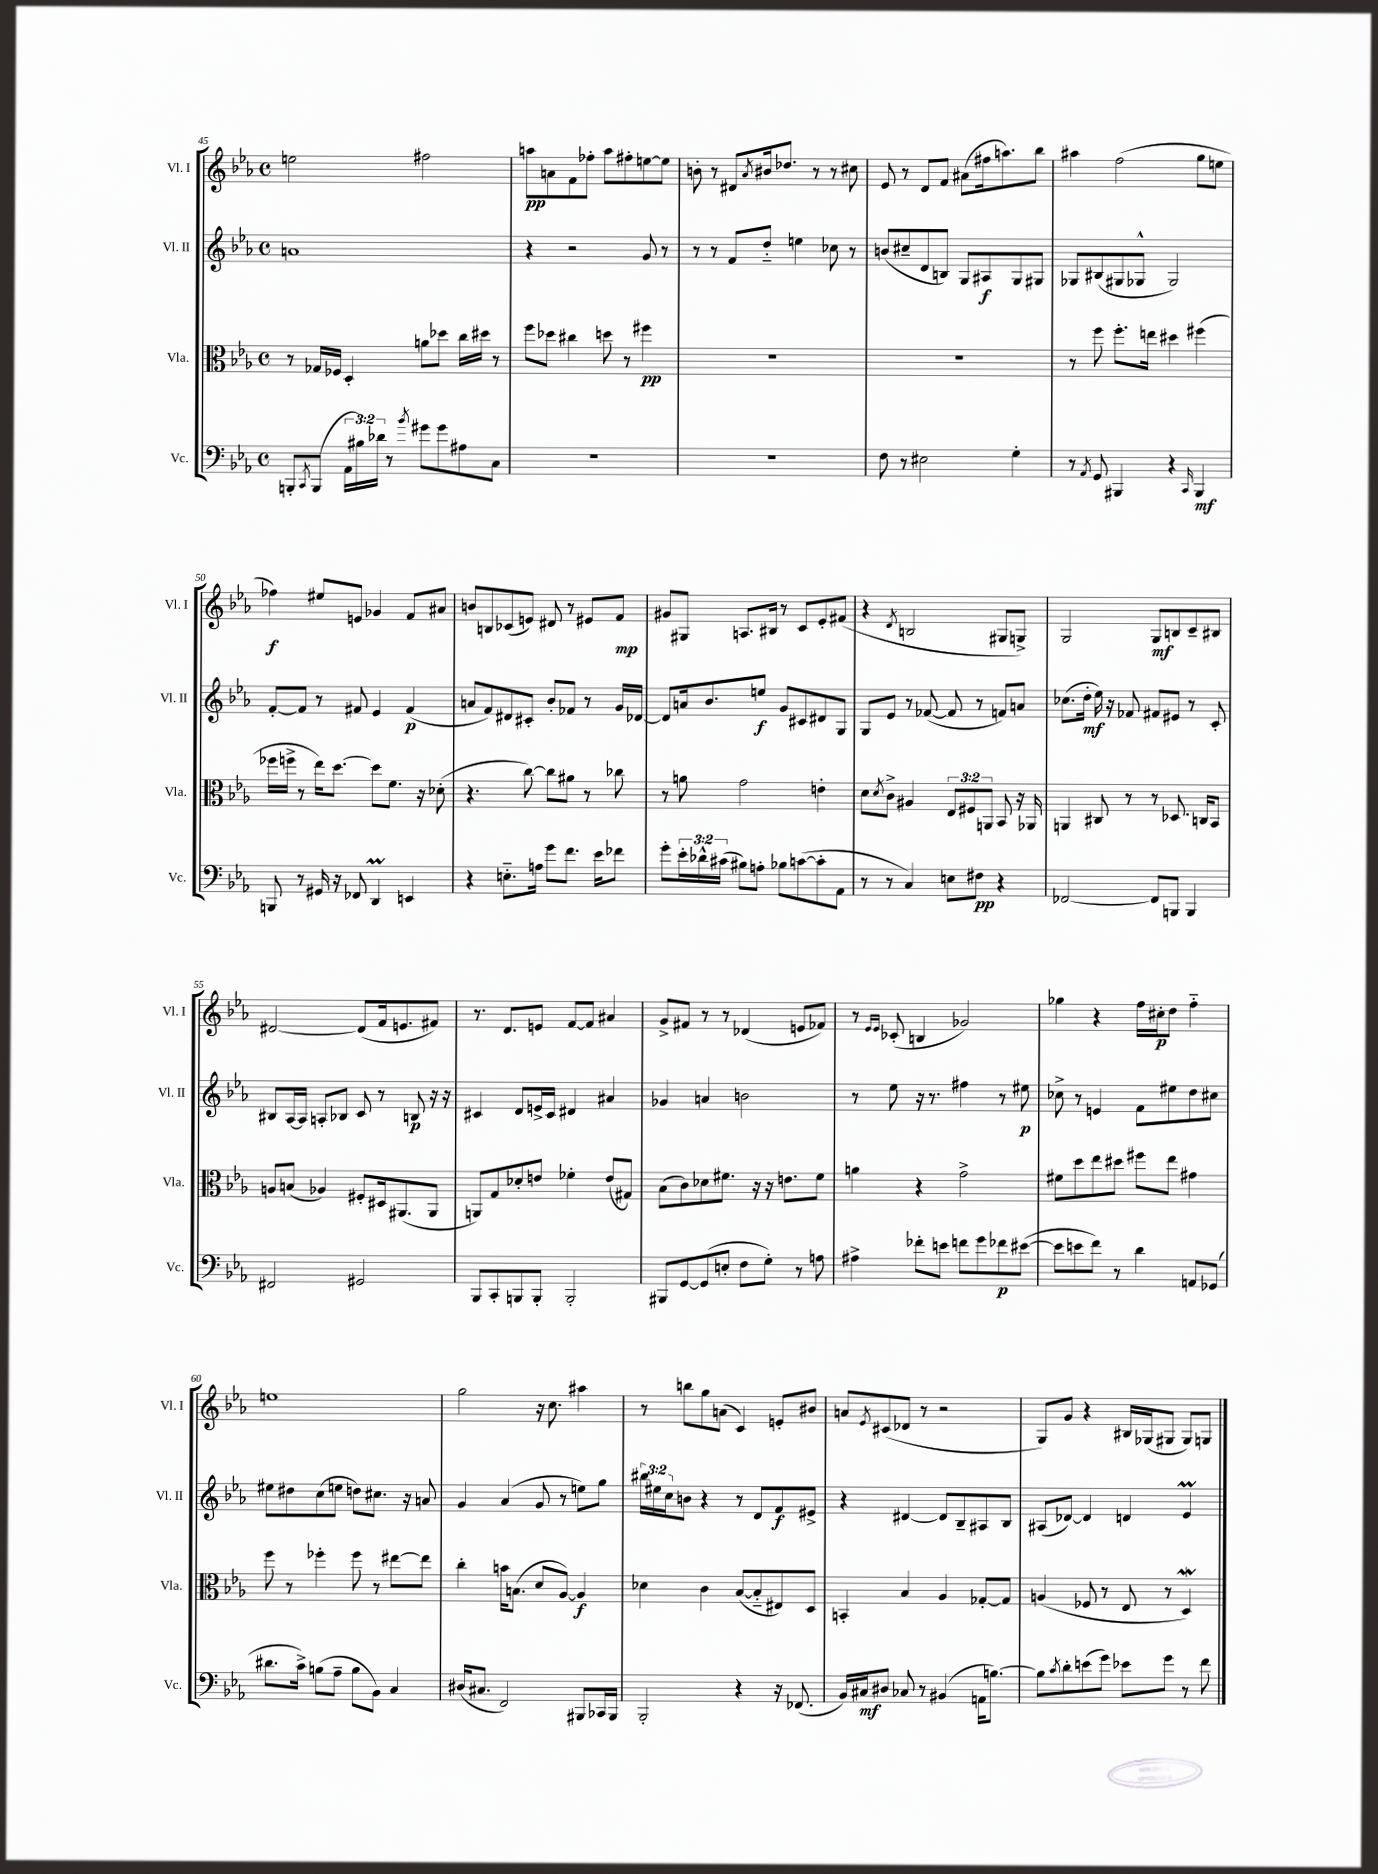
<<
\new StaffGroup <<
\new Staff = "s0" \with { instrumentName = "Vl. I" shortInstrumentName = "Vl. I" } {
    \clef treble \key ees \major \defaultTimeSignature \time 4/4
    e''2 fis''2 |
    a''8\pp a'8 f'8 fes''8-. a''8 fis''8-. e''8~ e''8 |
    b'8-. r8 dis'8 \acciaccatura { aes'8 } bis'16 des''8. r8 r8 cis''8 |
    ees'8 r8 d'8 f'8 ais'8( fis''16 a''8.) bes''8 |
    ais''4 f''2( g''8 e''8 |
    fes''4\f) eis''8 e'8 ges'4 f'8 ais'8 |
    b'8 b8 ces'8( e'8) dis'8 r8 eis'8 f'8\mp |
    gis'8 gis8 a8. bis16 r8 c'8 ees'8-. fis'8( |
    r4 \acciaccatura { d'8 } b2 gis8 g8->) |
    g2 g8\mf b8 c'8-- bis8 |
    dis'2~ dis'8( f'16 e'8. fis'8) |
    r8. d'8. e'8 f'8~ f'8 ais'4 |
    g'8-> fis'8 r8 r8 des'4( e'8 fes'8) |
    r8 \grace { ees'16 ees'16 } ces'8-.( b4 ges'2) |
    ges''4 r4 f''16 cis''16-.\p d''8 f''4-_ |
    e''1 |
    g''2 r16 c''8. ais''4 |
    r8 b''8 g''8 a'8( c'4) e'8-. bis'8 |
    a'8 \acciaccatura { ees'8 } cis'8( des'8 r8 r2 |
    g8) g'8 r4 bis16 ges16( gis8 gis8) g8 \bar "|." |
}
\new Staff = "s1" \with { instrumentName = "Vl. II" shortInstrumentName = "Vl. II" } {
    \clef treble \key ees \major \defaultTimeSignature \time 4/4 \override Staff.TupletNumber.text = #tuplet-number::calc-fraction-text
    a'1 |
    r4 r2 g'8 r8 |
    r8 r8 f'8 d''8-_ e''4 ces''8 r8 |
    b'8( cis''8-- d'8 b8) g8 ais8\f g8 gis8 |
    ges8 bis8( gis8 ges8-^ ges2) |
    f'8~-. f'8 r8 fis'8 ees'4 fis'4\p( |
    a'8 f'8) dis'8 cis'8-. bes'8-. fes'8 r8 g'16 des'16~ |
    des'8 a'16 bes'8. e''8\f g'8 cis'8 dis'8 g8 |
    g8 ees'8 r8 fes'8~( fes'8 r8 f'8) a'8 |
    ces''8.( d''16-.\mf ees''16) r16 fes'8 fis'8 eis'8 r8 c'8-. |
    bis8 aes16~ aes16 a8-. bes8 c'8 r8 b8\p r16 r16 |
    cis'4 d'8 e'16-> cis'16 dis'4 ais'4 |
    ges'4 a'4 b'2 |
    r8 ees''8 r16 r8. fis''4 r8 eis''8\p |
    ces''8-> r8 e'4 f'8 eis''8 d''8 cis''8 |
    eis''8 dis''8 c''8( e''8 d''8) cis''8. r16 a'8 |
    g'4 aes'4( g'8 r8 e''8) g''8 |
    \tuplet 3/2 { bis''16 eis''16 c''16 } b'8 r4 r8 d'8 f'8\f eis'8-> |
    r4 dis'4~ dis'8 bes8-- ais8 bes8 |
    ais8( des'8~) des'4 d'4 ees'4\prall \bar "|." |
}
\new Staff = "s2" \with { instrumentName = "Vla." shortInstrumentName = "Vla." } {
    \clef alto \key ees \major \defaultTimeSignature \time 4/4 \override Staff.TupletNumber.text = #tuplet-number::calc-fraction-text
    r8 ges16 fes16 d4-. a'8 des''8 c''16 dis''16 r8 |
    f''8 des''8 cis''4 d''8 r8 fis''4\pp |
    R1 |
    R1 |
    r8 f''8 f''8.-. e''16 dis''4 fis''4( |
    fes''16 f''16-> r8 ees''16) d''8.~ d''8 f'8. r16 des'8-.( |
    r4. c''8~) c''8 ais'8 r8 ces''8 |
    r8 a'8 g'2 e'4-. |
    d'8 \acciaccatura { d'8 } c'8-> ais4 \tuplet 3/2 { ees8 fis8 a,8 } bes,8 r16 aes,16 |
    a,4 cis8 r8 r8 des8. c16 bes,8 |
    a8 b8( aes4) fis8-. dis16 ais,8.( ais,8 |
    a,8) g8 des'8-. e'8 fes'4-. e'8( gis8) |
    bes8( c'8) des'8 fis'8. r16 r16 e'8. fis'8 |
    a'4 r4 g'2-> |
    fis'8 d''8 ees''8 dis''8 fis''8 ees''8 gis'4 |
    f''8 r8 fes''4-. fes''8 r8 eis''8~ eis''8 |
    c''4-. b'16 b8.( d'8 aes8~) aes4\f |
    des'4 c'4 bes8~( bes8-_ eis8) d8 |
    b,4-. bes4 aes4 ges8~-. ges8 |
    a4( fes8 r8 ees8 r8 d4\mordent) \bar "|." |
}
\new Staff = "s3" \with { instrumentName = "Vc." shortInstrumentName = "Vc." } {
    \clef bass \key ees \major \defaultTimeSignature \time 4/4 \override Staff.TupletNumber.text = #tuplet-number::calc-fraction-text
    b,,8-. \acciaccatura { c,8 } b,,8( \tuplet 3/2 { aes,16 bis16) des'16 } r8 \acciaccatura { bes'8 } gis'8 gis'8 ais8 c8 |
    R1 |
    R1 |
    f8 r8 eis2 g4-. |
    r8 \acciaccatura { aes,8 } g,8 bis,,4 r4 \grace { c,16 } bis,,4\mf |
    b,,8 r8 gis,16 r16 fes,8 d,4\prall e,4 |
    r4 e8.-_ a16 g'8 f'8. ees'16 fes'8 |
    g'8-. \tuplet 3/2 { ees'16-. des'16-^ cis'16( } bis8) a8-. bes8 c'8~( c'8-. aes,8 |
    r8 r8 c4) e8 fis8\pp r4 |
    fes,2~ fes,8 b,,8 b,,4 |
    fis,2 gis,2 |
    bes,,8 c,8-. b,,8 b,,8-. b,,2-. |
    bis,,8 g,8~ g,8( e8-. f8 g8-.) r8 a8 |
    ais4-> fes'8-. e'8 f'8 g'8 fes'8\p eis'8~( |
    eis'8 e'8 f'8) r8 d'4 a,8 ges,8( |
    dis'8. c'16->) b8( aes8-- b8 bes,8) c4 |
    dis16( cis8. f,2) bis,,8 ces,16 bis,,16 |
    bes,,2-. r4 r16 fes,8.( |
    bes,16) cis16\mf dis8 ces8 r8 bis,4( a,16 b8.~) |
    b8 \acciaccatura { c'8 } d'8-. e'8( g'8) ees'8 g'8 r8 f'8 \bar "|." |
}
>>
>>
\layout { \context { \Score currentBarNumber = #45 } }
